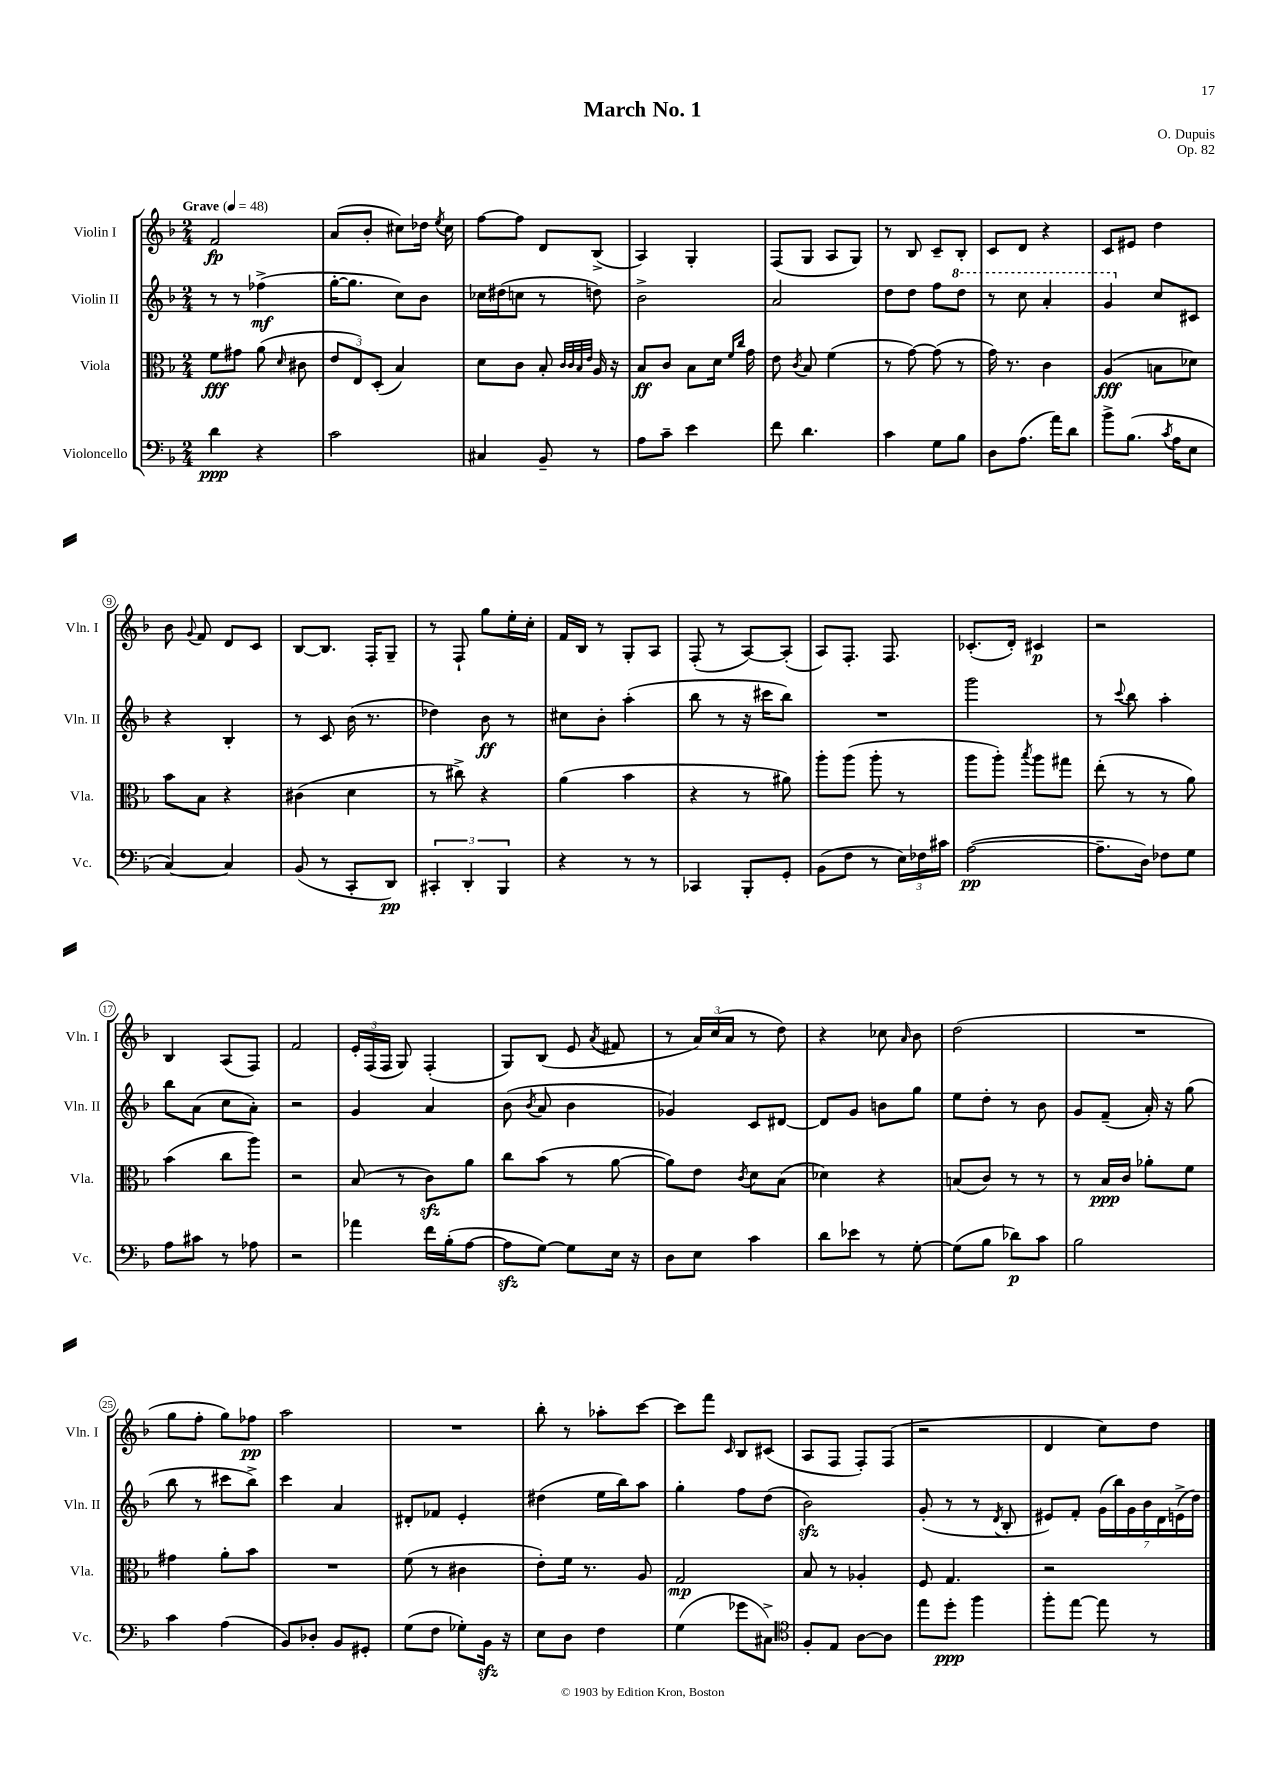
\header { title = "March No. 1" composer = "O. Dupuis" opus = "Op. 82" }
<<
\new StaffGroup <<
\new Staff = "s0" \with { instrumentName = "Violin I" shortInstrumentName = "Vln. I" } {
    \clef treble \key f \major \numericTimeSignature \time 2/4 \tempo "Grave" 4 = 48
    \autoBeamOff f'2\fp |
    a'8[( bes'8]-. cis''8[) des''16] \acciaccatura { e''8 } cis''16 |
    f''8[~ f''8] d'8[ bes8]->( |
    a4) g4-. |
    f8[( g8] a8[ g8]) |
    r8 bes8 c'8[-- bes8]-. |
    c'8[ d'8] r4 |
    c'8[ eis'8] d''4 |
    bes'8 \appoggiatura { g'8 } f'8 d'8[ c'8] |
    bes8[~ bes8.] f16[-. g8]-- |
    r8 f8-! g''8[ e''16-. c''16]-. |
    f'16[ bes16] r8 g8[-. a8] |
    f8-.( r8 a8[~) a8]-.( |
    a8[) f8.]-. f8. |
    ces'8.[-.( d'16]-.) cis'4\p |
    r2 |
    bes4 a8[( f8]) |
    f'2 |
    \tuplet 3/2 { e'16[-. f16( f16] } g8) f4-.( |
    g8[) bes8]( e'8 \acciaccatura { a'8 } fis'8 |
    r8 \tuplet 3/2 { a'16[) c''16( a'16] } r8 d''8) |
    r4 ces''8 \grace { a'16 } bes'8 |
    d''2( |
    R2 |
    g''8[ f''8]-. g''8[) fes''8]\pp |
    a''2 |
    R2 |
    bes''8-. r8 aes''8[-. c'''8]~ |
    c'''8[ f'''8] \grace { c'16 } bes8[ cis'8]( |
    a8[ f8] f8[-.) f8]( |
    r2 |
    d'4 c''8[) d''8] \bar "|." |
}
\new Staff = "s1" \with { instrumentName = "Violin II" shortInstrumentName = "Vln. II" } {
    \clef treble \key f \major \numericTimeSignature \time 2/4
    \autoBeamOff r8 r8 fes''4->\mf( |
    g''16[~-. g''8.] c''8[) bes'8] |
    ces''16[ dis''16( c''8] r8 d''8) |
    bes'2-> |
    a'2 |
    d''8[ d''8] f''8[ \ottava #1 d'''8] |
    r8 c'''8 a''4-. |
    g''4 \ottava #0 c''8[ cis'8] |
    r4 bes4-. |
    r8 c'8 bes'16( r8. |
    des''4) bes'8\ff r8 |
    cis''8[ bes'8]-. a''4-.( |
    bes''8 r8 r16 cis'''16[ bes''8]) |
    R2 |
    g'''2 |
    r8 \appoggiatura { c'''8 } bes''8 a''4-. |
    bes''8[ a'8]( c''8[ a'8]-.) |
    r2 |
    g'4 a'4 |
    bes'8( \acciaccatura { bes'8 } a'8 bes'4 |
    ges'4) c'8[ dis'8]~ |
    dis'8[ g'8] b'8[ g''8] |
    e''8[ d''8]-. r8 bes'8 |
    g'8[ f'8]--( a'16-.) r16 g''8( |
    bes''8 r8 cis'''8[ bes''8]->) |
    c'''4 a'4 |
    dis'8[-. fes'8] e'4-. |
    dis''4( e''16[ bes''16) a''8] |
    g''4-. f''8[ d''8]( |
    bes'2\sfz) |
    g'8-.( r8 r8 \acciaccatura { d'8 } bes8-. |
    eis'8[) f'8]-. \tuplet 7/4 { g'16[( bes''16) g'16 bes'16 d'16 e'16->( d''16]) } \bar "|." |
}
\new Staff = "s2" \with { instrumentName = "Viola" shortInstrumentName = "Vla." } {
    \clef alto \key f \major \numericTimeSignature \time 2/4
    \autoBeamOff f'8[\fff gis'8] a'8( \grace { d'16 } cis'8 |
    \tuplet 3/2 { e'8[ e8) d8]-.( } bes4) |
    d'8[ c'8] bes8-. \grace { c'32[ c'32 bes32 e'32] } a16 r16 |
    bes8[\ff c'8] bes8[ d'16] \grace { f'16[ c''16] } g'16 |
    e'8 \acciaccatura { c'8 } bes8 f'4( |
    r8 g'8~) g'8( r8 |
    g'16) r8. c'4 |
    a4\fff( b8[ des'8]) |
    bes'8[ bes8] r4 |
    cis'4( d'4 |
    r8 cis''8->) r4 |
    a'4( bes'4 |
    r4 r8 ais'8) |
    a''8[-. a''8]( a''8-. r8 |
    a''8[ a''8]-.) \acciaccatura { bes''8 } a''8[ gis''8] |
    e''8-.( r8 r8 a'8) |
    bes'4( c''8[ a''8]) |
    r2 |
    bes8( r8 c'8[\sfz) a'8] |
    c''8[ bes'8]( r8 a'8~ |
    a'8[) e'8] \acciaccatura { c'8 } d'8[ bes8]( |
    des'4) r4 |
    b8[( c'8]) r8 r8 |
    r8 bes16[\ppp c'16] aes'8[-. f'8] |
    gis'4 a'8[-. bes'8] |
    R2 |
    f'8( r8 cis'4 |
    e'8[-.) f'16] r8. a8 |
    g2\mp |
    bes8 r8 aes4-. |
    f8 g4. |
    r2 \bar "|." |
}
\new Staff = "s3" \with { instrumentName = "Violoncello" shortInstrumentName = "Vc." } {
    \clef bass \key f \major \numericTimeSignature \time 2/4
    \autoBeamOff d'4\ppp r4 |
    c'2 |
    cis4 bes,8-- r8 |
    a8[ c'8]-- e'4 |
    f'8 d'4. |
    c'4 g8[ bes8] |
    d8[ a8.]( a'16[) d'8] |
    bes'8[-> bes8.]( \acciaccatura { c'8 } a16[ e8] |
    c4~) c4 |
    bes,8( r8 c,8[-. d,8]\pp) |
    \tuplet 3/2 { cis,4-. d,4-. bes,,4 } |
    r4 r8 r8 |
    ces,4 bes,,8[-. g,8]-. |
    bes,8[( f8] r8 \tuplet 3/2 { e16[) fes16 cis'16] } |
    a2~\pp( |
    a8.[-- d16]) fes8[ g8] |
    a8[ cis'8] r8 aes8 |
    r2 |
    aes'4 f'16[ bes16-.( a8]~ |
    a8[\sfz g8]~) g8[ e16] r16 |
    d8[ e8] c'4 |
    d'8[ ees'8] r8 g8~-. |
    g8[( bes8] des'8[\p) c'8] |
    bes2 |
    c'4 a4( |
    bes,8[) des8]-. bes,8[ gis,8]-. |
    g8[( f8] ges8[-.) bes,16]\sfz r16 |
    e8[ d8] f4 |
    g4( ges'8[ cis8]->) |
    \clef tenor f8[-. e8] a8[~ a8] |
    e''8[ d''8]-.\ppp f''4 |
    f''8[-. e''8]~ e''8 r8 \bar "|." |
}
>>
>>
\layout { \context { \Score \override BarNumber.stencil = #(make-stencil-circler 0.1 0.3 ly:text-interface::print) } }
